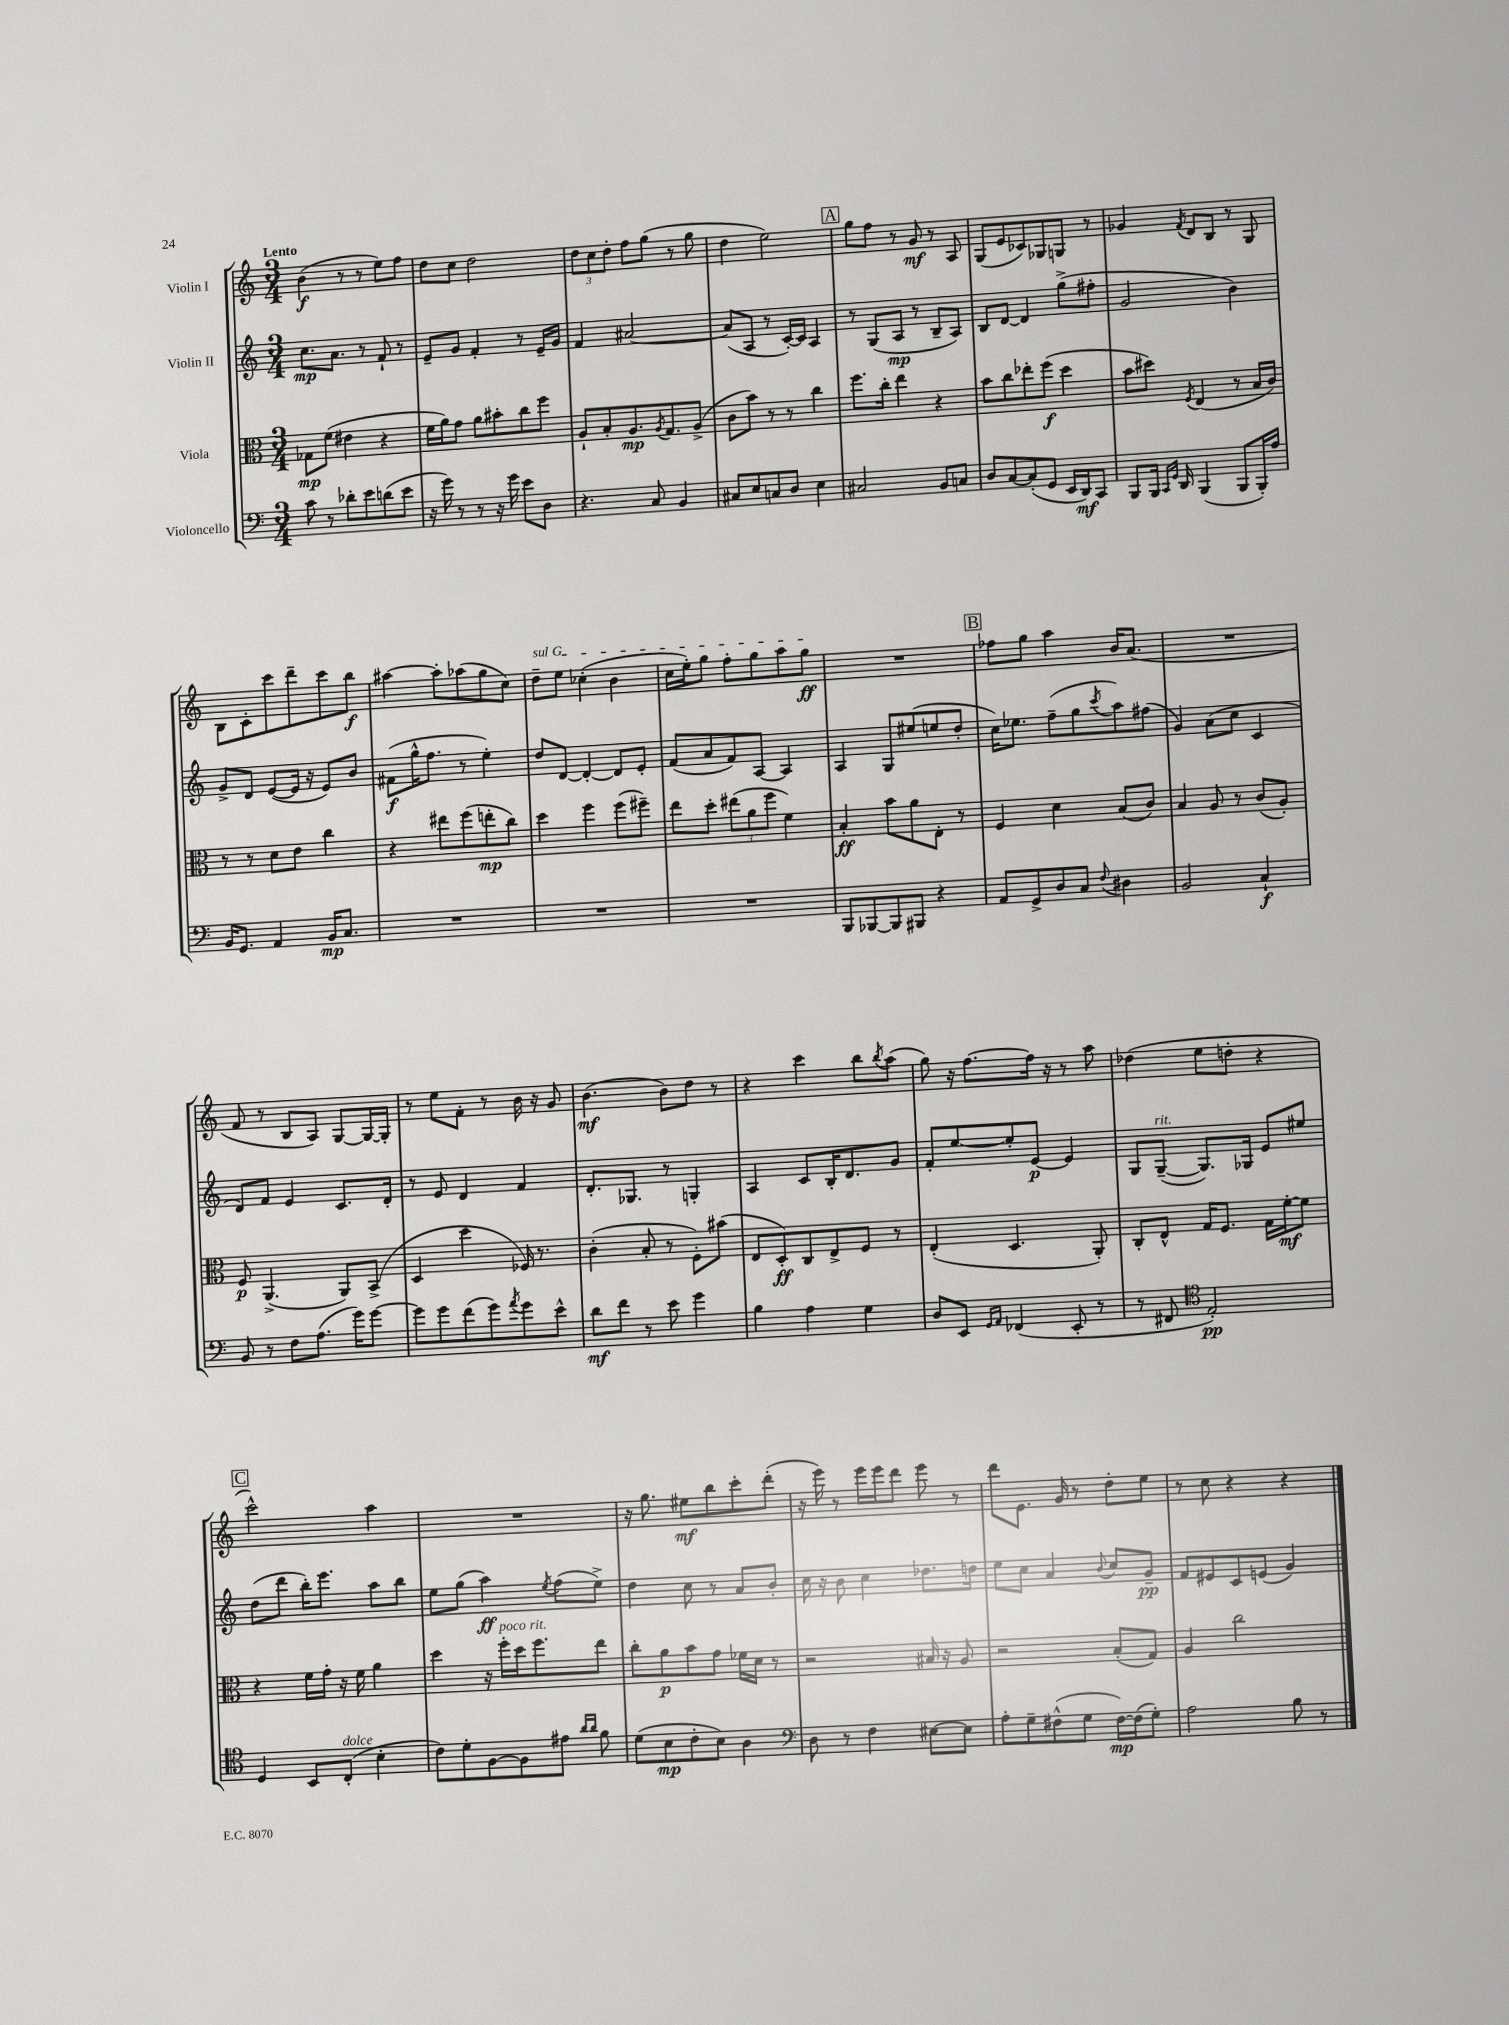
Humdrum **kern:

**kern	**kern	**kern	**kern
*staff4	*staff3	*staff2	*staff1
*clefF4	*clefC3	*clefG2	*clefG2
*k[]	*k[]	*k[]	*k[]
*M3/4	*M3/4	*M3/4	*M3/4
8c	8G-	8.cc	(4b
8r	(8f	.	.
.	.	8.a	.
8d-'	4e#	.	8r
8e	.	8r	8r
(8d	4r	8f`	8ee)
8e	.	8r	8ff
=	=	=	=
16r	16f	8e~	8dd
16g)	16a)	.	.
8r	8g	8g	8cc
8r	8a	4f'	2dd
16r	8b#'	.	.
16g	.	.	.
8e	8cc	8r	.
8D	8ff	16e~	.
.	.	16g	.
=	=	=	=
4.r	8A`	4f	12dd
.	.	.	12cc
.	8B'	.	.
.	.	.	12dd'
.	8.A	[2a#	8ff
8C	.	.	(8gg
.	8qA	.	.
.	8.G	.	.
4BB	.	.	8r
.	(8A^	.	8gg
=	=	=	=
8C#	8c	(8a#]	4dd
8E	8b)	8A	.
8C	8r	8r	2ee)
8D	8r	[16c')	.
.	.	16c]	.
4E	4cc	4A	.
=	=	=	=
2C#	8.ff	8r	8gg
.	.	(8G	8ff
.	16cc'	.	.
.	4ee	8A	8r
.	.	8r	8g
8BB	4r	8B~	8r
8C	.	8A)	8A
=	=	=	=
8D	8b	8B	(8G
[8C	8cc	[8d	8e
(8C']	8ee-'	4d]	8c-)
8GG	(8ff	.	8G-
16EE	4dd	(8gg^	8G
16DD)	.	.	.
8CC	.	8ff#'	8r
=	=	=	=
8BBB	8b	2g	4g-
16BBB	8dd#)	.	.
16qqCC	.	.	.
16qqGG	.	.	.
16DD	.	.	.
.	8qF	.	8qf
(4BBB	(4E	.	8d
.	.	.	8B
8BBB	8r	4b)	8r
16BBB')	16B	.	8G
16A	16c)	.	.
=	=	=	=
16BB	8r	8g^	8B
8.GG	.	.	.
.	8r	8d	8c'
4AA	8d	([8e	8ccc
.	8e	16e]	8ddd~
.	.	16r	.
16BB	4cc	8e)	8ccc
8.C	.	.	.
.	.	8b	8bb
=	=	=	=
2.r	4r	(8f#	[4aa#
.	.	16gg^^	.
.	.	8.ff	.
.	8ee#	.	8aa#']
.	(8ff	8r	(8aa-
.	8ee'	4ee')	8gg
.	8cc)	.	8cc)
=	=	=	=
2.r	4dd	8dd	8dd~
.	.	[8d	8ee
.	4ff	4d'_	(4cc-'
.	(8ff	8d]	4b
.	8ff#~)	8e'	.
=	=	=	=
2.r	8ee	(8f	16cc
.	.	.	16ee')
.	8dd'	8a	8gg
.	(12ee#	8f)	8ff'
.	12a	.	.
.	.	[8A	8gg
.	12ff	.	.
.	4f)	4A]	8aa
.	.	.	8gg
=	=	=	=
8BBB	4B'	4A	2.r
[8BBB-	.	.	.
8BBB-]	8b	8G	.
8BBB#	8a	(8ee#	.
4r	8E'	8ee	.
.	8r	8dd'	.
=	=	=	=
8AA	4F	16cc)	8ff-
.	.	8.ee-	.
8GG^	.	.	8gg
8D	4d	(8ff~	4aa
8C	.	8gg	.
8qqF	.	8qccc	.
4D#	(8B	8aa)	16b
.	.	.	(8.a
.	8c)	(8ff#	.
=	=	=	=
2BB	4B	4g)	2.r
.	8A	(8a	.
.	8r	8cc	.
4C`	(8c	4c	.
.	8A')	.	.
=	=	=	=
8BB	8F	8d)	8f
8r	(4.AA^	8f	8r
8F	.	4e	8B
(8.A	.	.	8A)
.	8AA)	8.c	[8G
16g)	.	.	.
[8g	(8BB^	.	16G_
.	.	16d'	16G']
=	=	=	=
8g]	4D	8r	8r
8g	.	8e	8ee
(8f	4dd	4d	8f'
8g)	.	.	8r
8qa	.	.	.
8g	16F-)	4f	16b
.	8.r	.	16r
8e^^	.	.	8g
=	=	=	=
8d	(4c'	8.d'	(4.b
8f	.	.	.
.	.	8.G-	.
8r	8B'	.	.
8e	8r	8r	8b)
4g	8F')	4G'	8dd
.	(8b#	.	8r
=	=	=	=
4B	8E	4A	4r
.	8D')	.	.
4A	8C	8c	4ccc
.	8E^	16B'	.
.	.	8.d	.
4G	8F	.	8bb
.	.	.	8qbb
.	8r	8g	(8aa
=	=	=	=
8D	(4E'	8f'	8gg)
8EE	.	[8ee	16r
.	.	.	[8.ff
16qqGG	.	.	.
16qqAA	.	.	.
(4FF-	4.D	8ee']	.
.	.	[8e	16ff]
.	.	.	16r
8EE'	.	4e]	8r
8r	8AA')	.	8aa
=	=	=	=
8r	8C'	8G	(4dd-
8FF#	8E^^	([8G~	.
*clefC4	*	*	*
2E')	16G	8.G])	8ee
.	8.F	.	.
.	.	.	8dd'
.	.	16G-	.
.	16G	8e	4r
.	[16f'	.	.
.	8f]	8ee#	.
=	=	=	=
4D	4r	(8dd	2ccc^^)
.	.	8ddd	.
8BB	16f	16bb')	.
.	16g'	8.eee	.
(8C'	16r	.	.
.	16f	.	.
4B'	4a	8aa	4aa
.	.	8bb	.
=	=	=	=
8c)	4dd	8ee	2.r
8d'	.	(8gg	.
[8F	16r	4aa)	.
.	16ff'	.	.
8F]	16dd	.	.
.	8.ff	.	.
.	.	8qee	.
8e#	.	(8ff	.
16qqa	.	.	.
16qqa	.	.	.
8f	8ee	8ee^)	.
=	=	=	=
(8d	8cc'	4dd	16r
.	.	.	8.gg
8B	8a	.	.
8c'	8b	8cc	8ee#
8B)	8g	8r	8bb
4A	16f-	8a	8ccc'
.	16d	.	.
.	8r	8b'	(8ddd'
=	=	=	=
*clefF4	*	*	*
8D	2r	16cc	16r
.	.	16r	16eee)
8r	.	8b	8r
4F	.	4cc	16eee
.	.	.	16eee
.	.	.	8ddd
[8E#	16B#	8.dd-	8eee
.	16r	.	.
8E#]	8A	.	8r
.	.	16dd	.
=	=	=	=
8A'	2r	8ee	8ddd
8G~	.	8cc	8.e
(8F#^^	.	4a	.
.	.	.	16g
8G	.	.	8r
.	.	8qqb	.
[16F#)	(8B'	8cc	8dd'
(16F#]	.	.	.
8G')	8G)	8g~	8ee
=	=	=	=
2A	4A	8f	8r
.	.	8e#	8cc
.	2cc	8c	4r
.	.	(8e	.
8B	.	4g)	4r
8r	.	.	.
==	==	==	==
*-	*-	*-	*-
